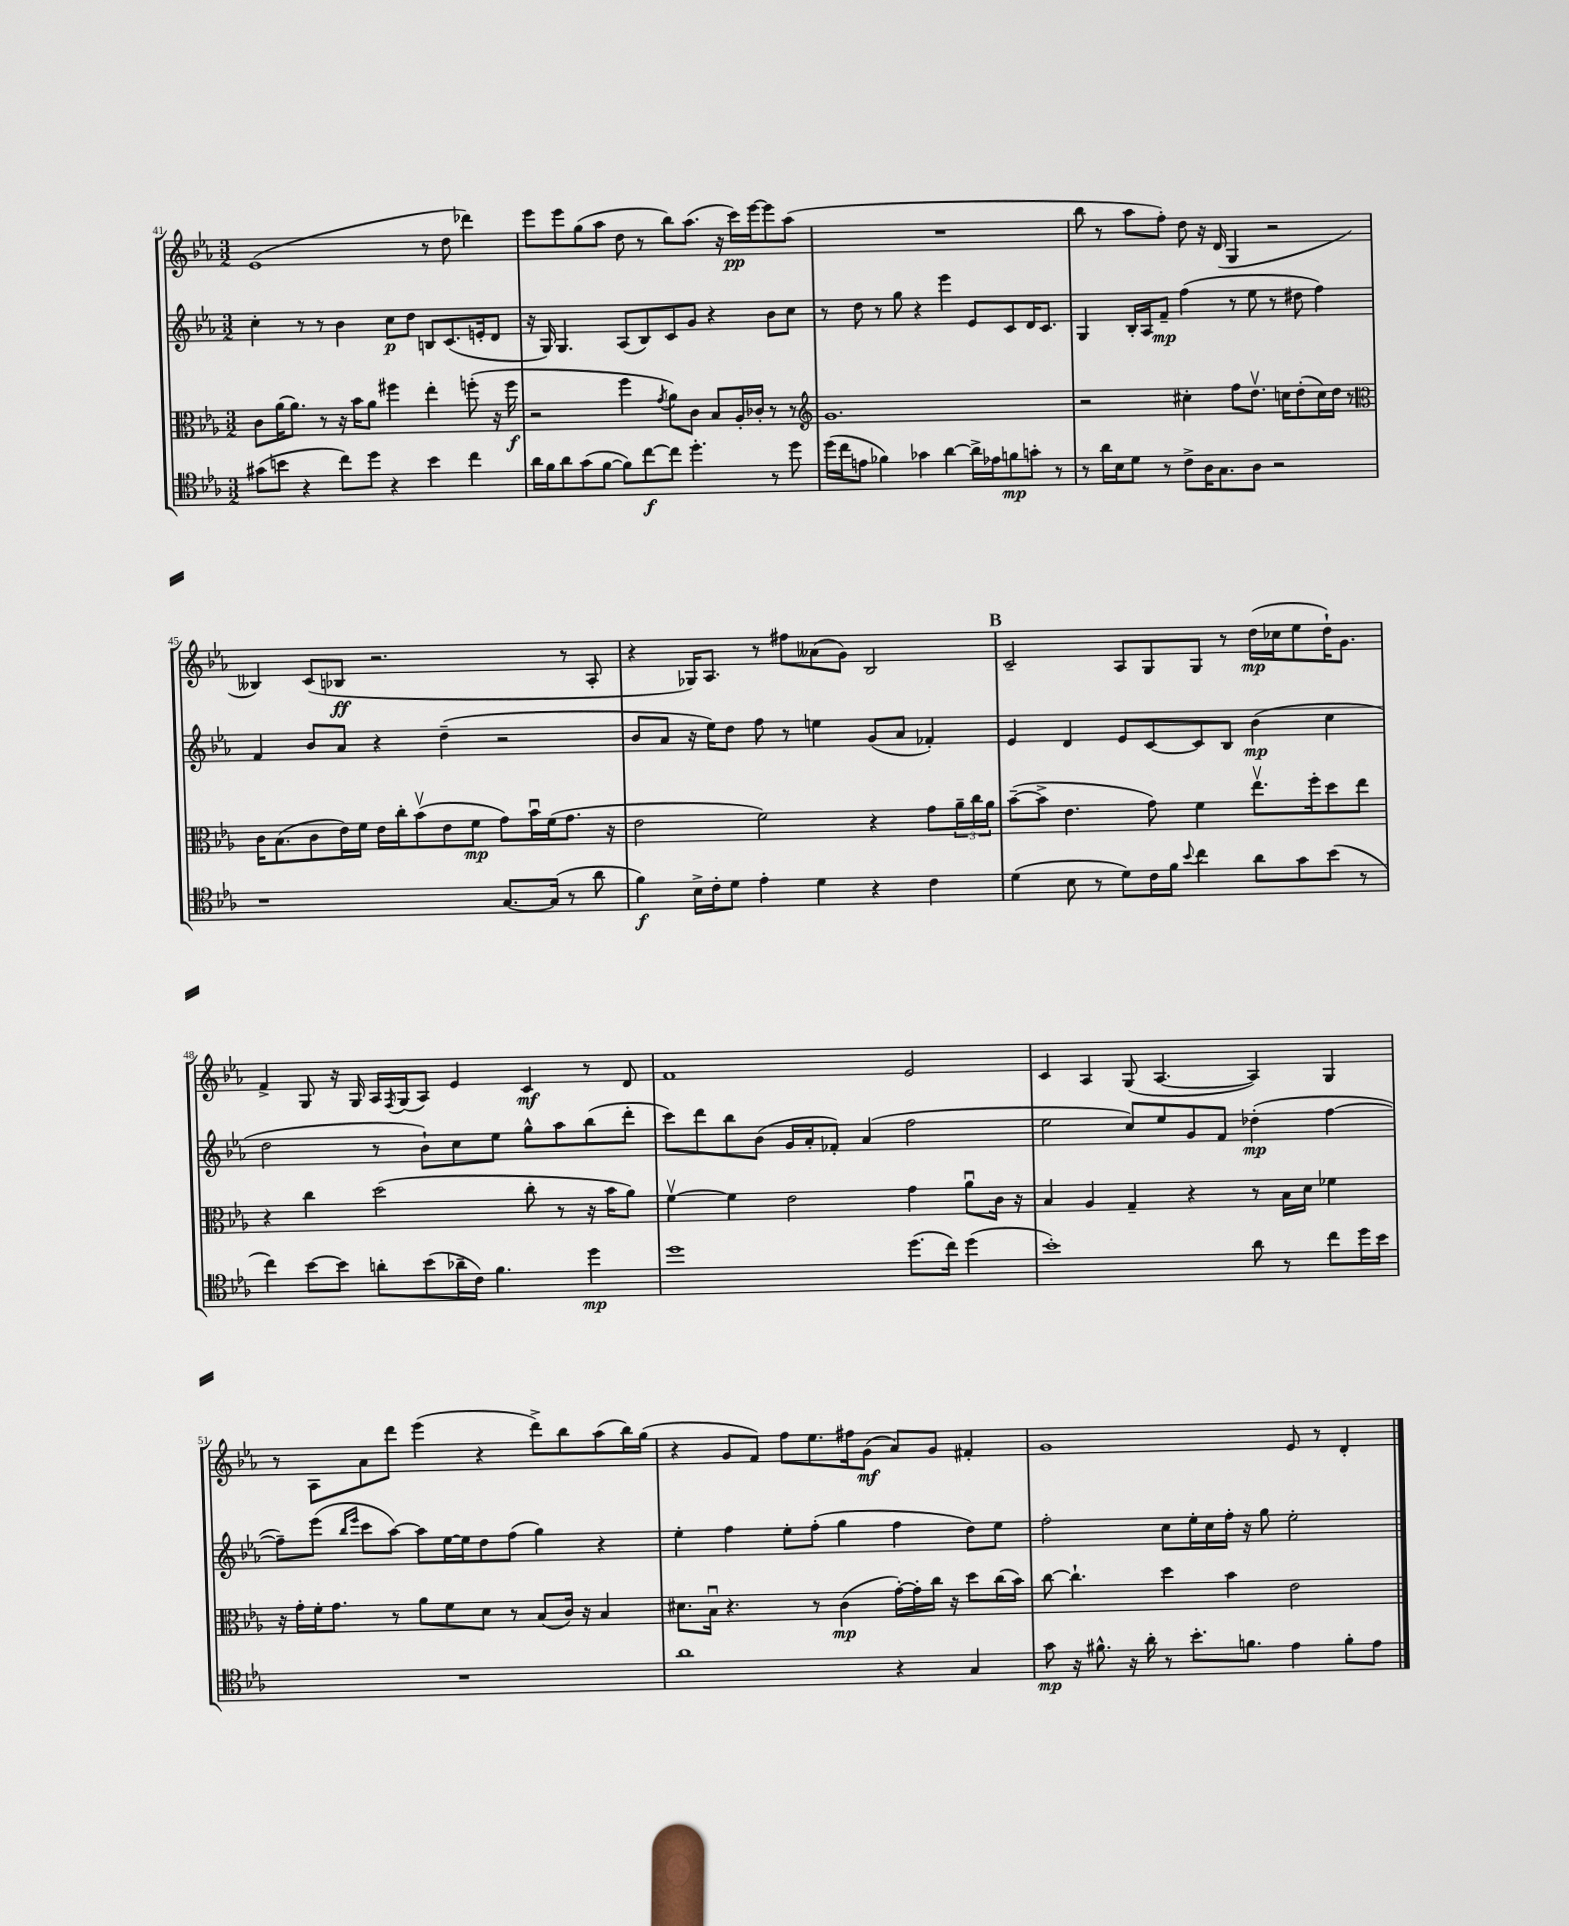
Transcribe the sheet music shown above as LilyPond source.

<<
\new StaffGroup <<
\new Staff = "s0" {
    \clef treble \key ees \major \numericTimeSignature \time 3/2
    ees'1( r8 d''8 des'''4) |
    ees'''8 ees'''8 g''8( aes''8 d''8 r8 bes''8) aes''8.( r16 c'''16\pp) ees'''16~ ees'''8 aes''8( |
    R1. |
    bes''8 r8 aes''8 f''8-.) d''8 r16 d'16( g4 r2 |
    beses4) c'8( bes8\ff r2. r8 aes8-. |
    r4 ges16) aes8. r8 fis''8 aeses'8( g'8) bes2 |
    \mark \markup { \bold "B" } c'2-- aes8 g8 g8 r8 d''16\mp( ces''16 ees''8 d''16-!) g'8. |
    f'4-> g8 r16 g16 aes16 \acciaccatura { f8 } g16( aes8) ees'4 c'4\mf r8 d'8 |
    f'1 ees'2 |
    c'4 aes4 g8( aes4.~ aes4) g4 |
    r8 aes8 aes'8 d'''8 ees'''4( r4 d'''8->) bes''8 aes''8( bes''16) g''16( |
    r4 g'8 f'8) f''8 ees''8. fis''16 g'8\mf( aes'8) g'8 fis'4-. |
    g'1 ees'8 r8 d'4-. \bar "|." |
}
\new Staff = "s1" {
    \clef treble \key ees \major \numericTimeSignature \time 3/2
    c''4-. r8 r8 bes'4 c''8\p d''8 b8 c'8.( e'16-. d'8 |
    r16 g16) g4. aes8( bes8) c'8 g'8 r4 bes'8 c''8 |
    r8 d''8 r8 g''8 r4 ees'''4 ees'8 c'8 d'16 c'8. |
    g4 bes16-. aes16 f'8--\mp f''4( r8 ees''8 r8 dis''8 f''4) |
    f'4 bes'8 aes'8 r4 d''4--( r2 |
    bes'8 aes'8 r16 ees''16) d''8 f''8 r8 e''4 g'8( aes'8 fes'4-.) |
    \mark \markup { \bold "B" } ees'4 d'4 ees'8 c'8~ c'8 bes8 bes'4\mp( c''4 |
    d''2 r8 bes'8-!) c''8 ees''8 g''8-^ aes''8 bes''8( d'''8-. |
    c'''8) d'''8 bes''8 bes'8( g'16 aes'16-. fes'8-.) aes'4( f''2 |
    ees''2 c''8) ees''8 g'8 f'8 des''4-.\mp( f''4~ |
    f''8--) ees'''8( \grace { bes''16 ees'''16 } c'''8 aes''8~) aes''8 ees''16~ ees''16 d''8 f''8( g''4) r4 |
    ees''4-. f''4 ees''8-. f''8-.( g''4 f''4 d''8) ees''8 |
    f''2-. c''8 ees''16-. c''16 f''16-. r16 g''8 ees''2-. \bar "|." |
}
\new Staff = "s2" {
    \clef alto \key ees \major \numericTimeSignature \time 3/2
    c'8 aes'16( aes'8.) r8 r16 bes'16 aes'8 fis''4 ees''4-. f''8-.( r16 f''16\f |
    r2 f''4 \acciaccatura { g'8 } aes'8) c'8 bes8 aes16-. ces'16-. r8 r8 |
    \clef treble g'1. |
    r2 cis''4-. f''8 d''8.\upbow c''16 d''8-.( c''16) d''16 r8 |
    \clef alto c'16 bes8.( c'8 ees'16) f'16 ees'16 c''16-. bes'8\upbow( ees'8 f'8\mp g'8) bes'16\downbow f'16( g'8. r16 |
    ees'2 f'2) r4 g'8 \tuplet 3/2 { aes'16-- c''16 aes'16 } |
    \mark \markup { \bold "B" } bes'8~--( bes'8-> ees'4. g'8) f'4 ees''8.\upbow f''16-. d''8 ees''8 |
    r4 c''4 d''2( c''8-. r8 r16 bes'16 aes'8) |
    f'4~\upbow f'4 ees'2 g'4 aes'8\downbow c'16 r16 |
    bes4 aes4 g4-- r4 r8 bes16 d'16 fes'4 |
    r16 g'16-. f'16-. g'8. r8 aes'8 f'8 d'8 r8 bes8( c'16) r16 bes4 |
    dis'8. bes16\downbow r4. r8 c'4\mp( g'16~-.) g'16-. c''16 r16 d''8 c''16( bes'16) |
    c''8~ c''4.-! d''4 bes'4 ees'2 \bar "|." |
}
\new Staff = "s3" {
    \clef tenor \key ees \major \numericTimeSignature \time 3/2
    gis'8( b'8 r4 c''8) d''8 r4 b'4 c''4 |
    aes'16 f'16 aes'8 g'8( f'8~ f'8) c''8~\f c''8 d''4.-. r8 d''8 |
    d''16( c''16 e'8 fes'4) ges'4 aes'4~ aes'16-> ees'16 f'8\mp g'8-. r8 |
    r8 aes'16 bes16 d'8 r8 c'8-> aes16 g8. aes8 r2 |
    r1 g8.~ g16( r8 aes'8 |
    f'4\f) bes16-> c'16-. d'8 ees'4-. d'4 r4 c'4 |
    \mark \markup { \bold "B" } d'4( bes8 r8 d'8) c'16 f'16 \appoggiatura { bes'8 } c''4 aes'8 g'8 bes'8( r8 |
    c''4) bes'8~ bes'8 a'8-. bes'8( aes'16-- c'16) f'4. d''4\mp |
    d''1 d''8.( c''16) d''4( |
    bes'1-.) aes'8 r8 c''8 d''16 bes'16 |
    R1. |
    aes'1 r4 g4 |
    g'8\mp r16 fis'8.-^ r16 aes'16-. r8 bes'8.-. f'8. ees'4 f'8-. ees'8 \bar "|." |
}
>>
>>
\layout { \context { \Score currentBarNumber = #41 } }
